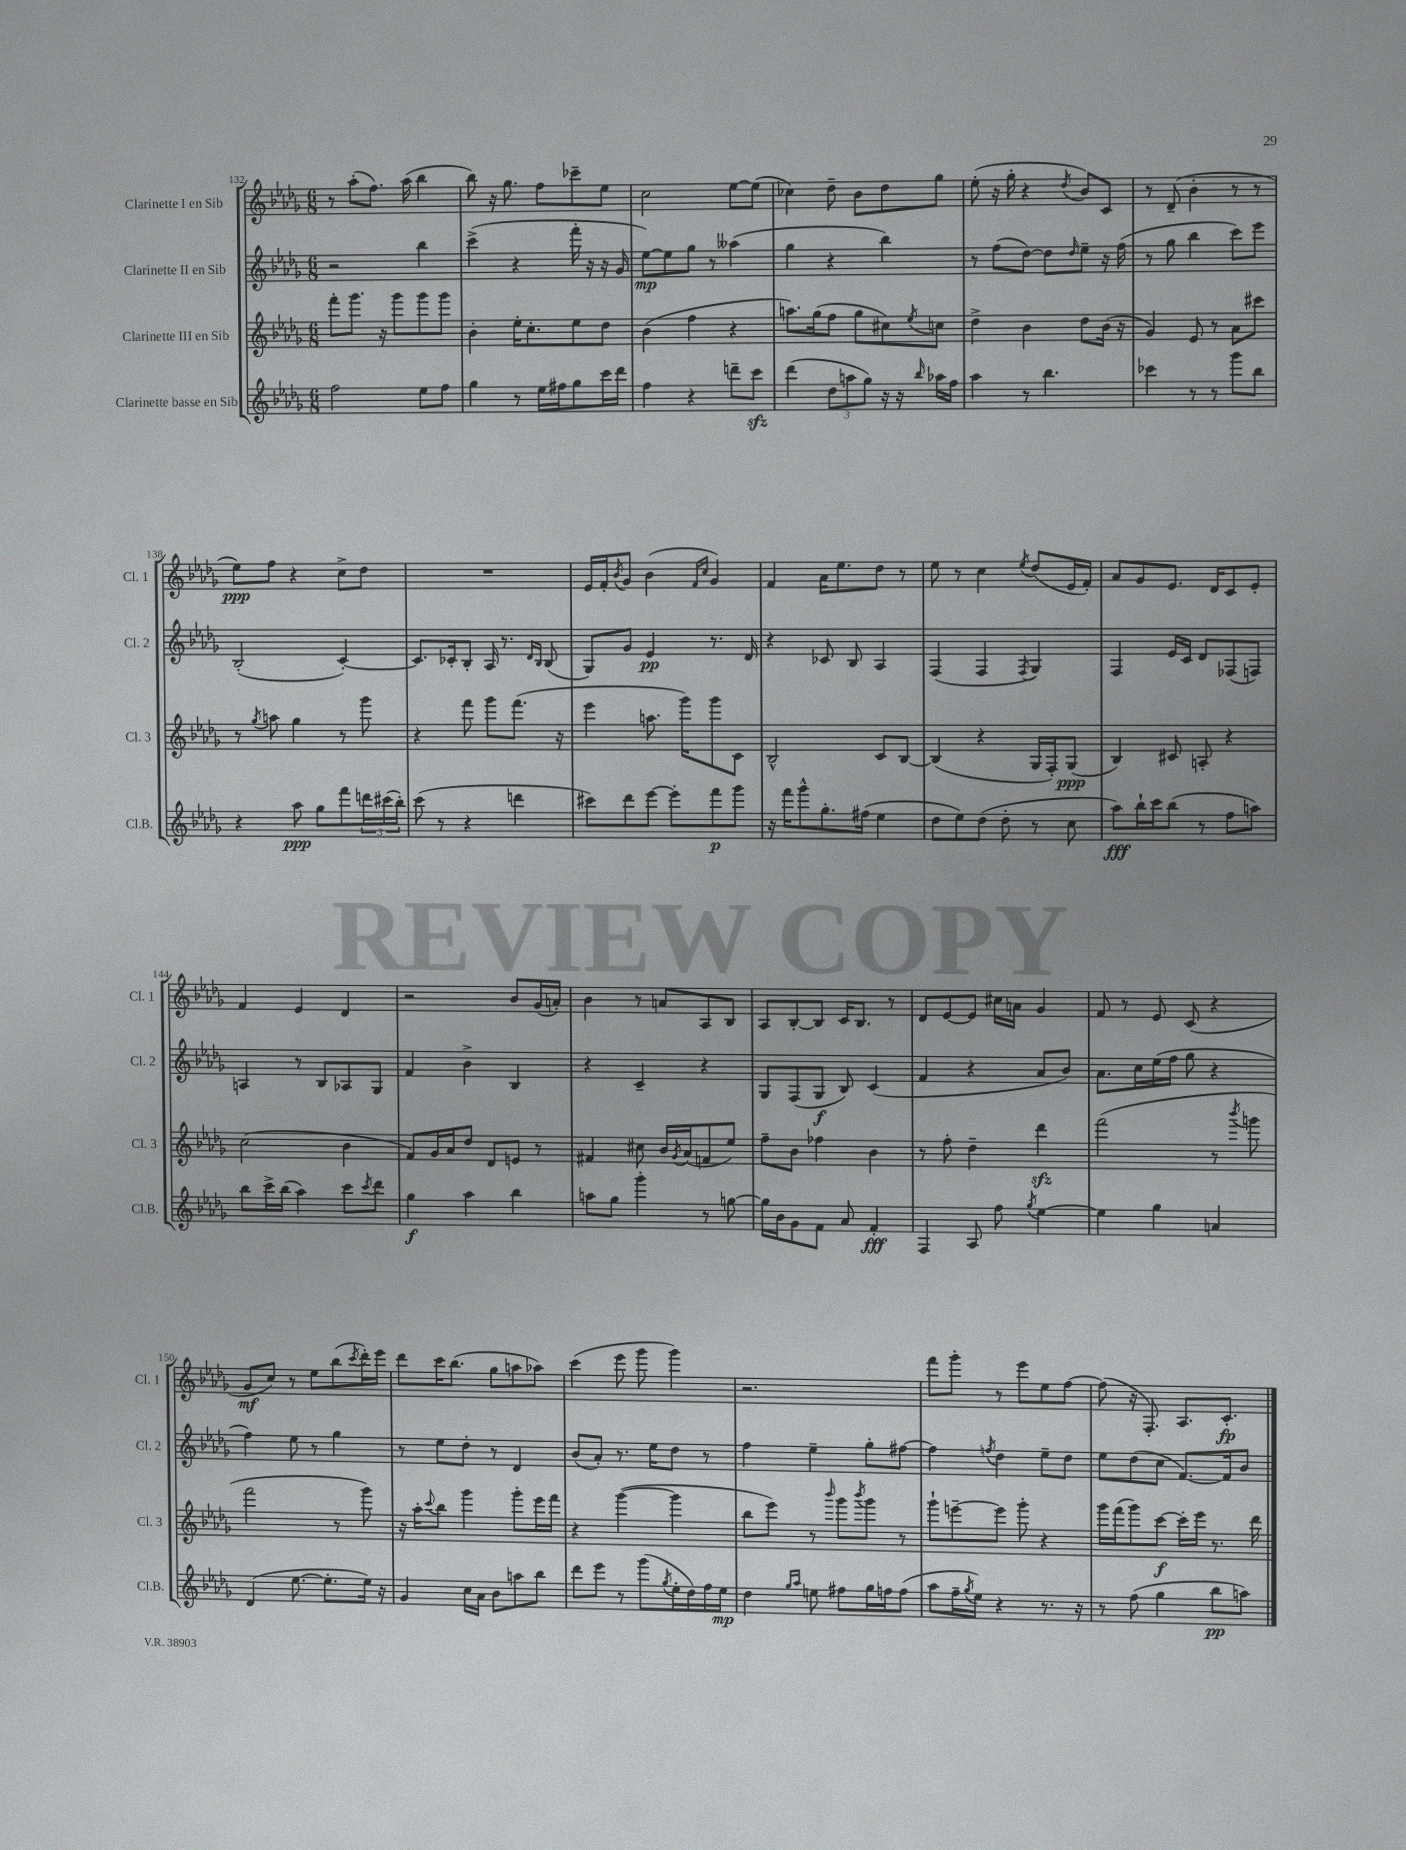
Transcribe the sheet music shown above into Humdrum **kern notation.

**kern	**kern	**kern	**kern
*staff4	*staff3	*staff2	*staff1
*clefG2	*clefG2	*clefG2	*clefG2
*k[b-e-a-d-g-]	*k[b-e-a-d-g-]	*k[b-e-a-d-g-]	*k[b-e-a-d-g-]
*M6/8	*M6/8	*M6/8	*M6/8
2ff	8fff'	2r	8r
.	8.ggg-	.	(8aa-'
.	.	.	8.ff)
.	16r	.	.
.	8ggg-	.	.
.	.	.	(16aa-
8ee-	8ggg-	4bb-	4bb-
8ff	8ggg-	.	.
=	=	=	=
4gg-	4b-'	(4ccc^	8bb-)
.	.	.	16r
.	.	.	8.gg-
8r	16ee-'	4r	.
.	8.cc'	.	.
16ee-	.	.	8ff
16ff#	.	.	.
8gg-	8ee-	16fff'	8ccc-~
.	.	16r	.
16ccc	8dd-	16r	8ee-
16ddd-	.	16g-	.
=	=	=	=
4ff	(4b-	[8ee-)	2cc
.	.	8ee-]	.
4r	4ff	8gg-	.
.	.	8r	.
8ddd~	4r	(4aa--	[8ee-
8ccc	.	.	(8ee-]
=	=	=	=
(4ddd-	8.aa)	4gg-	4cc-)
.	(16gg-	.	.
12dd-	8ff	4r	8dd-~
12aa	.	.	.
.	8gg-	.	8b-
12gg-)	.	.	.
16r	8cc#)	4bb-)	8dd-
16r	.	.	.
16qqbb-	8qee-	.	.
16aa-	8cc	.	8gg-
16ff	.	.	.
=	=	=	=
4aa-	4dd-^	8r	(8ee-'
.	.	(8ff	16r
.	.	.	16gg-'
8r	4b-	[8dd-)	4r
4.bb-	.	8dd-]	.
.	.	16qqdd-	8qdd-
.	8dd-	8ee-~	8b-)
.	(16b-	16r	8c
.	16r	(16ff	.
=	=	=	=
4ccc-	4g-)	8r	8r
.	.	8gg-	(8d-~
8r	8e-	4bb-	4b-'
8r	8r	.	.
8ggg-	8a-	8ccc)	8r
8bb-	8ccc#	8eee-	8r
=	=	=	=
4r	8r	(2B-'	8ee-)
.	8qgg-	.	.
.	8aa	.	8ff
8aa-	4gg-	.	4r
8gg-	.	.	.
8fff	8r	[4c')	8cc^
24ddd	8ggg-	.	8dd-
(24ccc#	.	.	.
24bb-')	.	.	.
=	=	=	=
(8ccc	4r	8.c]	2.r
8r	.	.	.
.	.	16c-'	.
4r	8fff	8B-'	.
.	8ggg-	16A-	.
.	.	8.r	.
4ddd	(8.fff	.	.
.	.	16qqd-	.
.	.	16qqB-	.
.	.	(8B-	.
.	16r	.	.
=	=	=	=
8ccc#)	4eee-	8G-)	16e-
.	.	.	16f'
.	.	.	8qb-
8ddd-	.	8g-	8g-
[8eee-	8.aa	4e-	(4b-
8eee-']	.	.	.
.	16ggg-)	.	.
.	.	.	16qqf
.	.	.	16qqcc
8fff	8ggg-	8.r	4g-)
8ggg-	8c	.	.
.	.	16d-	.
=	=	=	=
16r	2B-^^	4r	4f
16fff	.	.	.
8ggg-^^	.	.	.
8.gg-'	.	8c-	16a-
.	.	.	8.ee-
.	.	8B-	.
(16ff#	.	.	.
4ee-	8c	4A-	8dd-
.	[8B-	.	8r
=	=	=	=
8dd-	(4B-]	(4F	8ee-
8ee-)	.	.	8r
(8dd-	4r	4F	4cc
8dd-'	.	.	.
.	.	8qF	8qee-
8r	16G-	4G-)	(8dd-
.	16F')	.	.
8cc	(8G-	.	16e-
.	.	.	16f')
=	=	=	=
8aa-)	4B-)	4F	8a-
16bb-`	.	.	8g-
16ccc	.	.	.
(8bb-	8c#	16e-	8.e-
.	.	16c	.
8r	8A'	8d-	.
.	.	.	16d-
8ff	4r	(8F-	8c
8aa)	.	8F)	8e-'
=	=	=	=
8bb-	(2cc	4A	4f
16ccc^	.	.	.
(16bb-	.	.	.
4aa-)	.	8r	4e-
.	.	8B-	.
8ccc	4b-	8A-	4d-
8qccc	.	.	.
8ddd-	.	8G-	.
=	=	=	=
4gg-	8f)	4f	2r
.	16g-	.	.
.	16a-	.	.
4aa-	8dd-	4b-^	.
.	8d-	.	.
4bb-	8e	4B-	8b-
.	8r	.	(16g-
.	.	.	16a')
=	=	=	=
8aa	4f#	4r	4b-
8gg-	.	.	.
4ggg-'	8cc#	4c~	8r
.	16b-	.	8a
.	8qg-	.	.
.	(16a-	.	.
8r	8f	4r	8A-
[8gg	8ee-)	.	8B-
=	=	=	=
16gg]	8ff~	8G-	8A-
16b-	.	.	.
8g-	8b-	(8F	[8B-'
8f	4ff-	8G-	8B-]
8a-	.	8B-)	16c
.	.	.	8.B-
4f'	4b-	(4c	.
.	.	.	8r
=	=	=	=
4F	8r	4f	8d-
.	8ff'	.	[8e-
8A-	4dd-~	4r	8e-]
8ff	.	.	16cc#
.	.	.	16a
8qgg-	.	.	.
[4ee-	4ddd-	8a-	4g-
.	.	8b-)	.
=	=	=	=
4ee-]	(2fff	8.a-	8f
.	.	.	8r
.	.	16cc	.
4gg-	.	(16ee-	8e-
.	.	16ff	.
.	.	8gg-	(8c
4a	8r	4r	4r
.	8qbbb-	.	.
.	8ggg	.	.
=	=	=	=
(4d-	2fff	4ff)	8g-
.	.	.	8cc)
[8.ee-	.	8ee-	8r
.	.	8r	8ee-
8.ee-']	.	.	.
.	8r	4gg-	(8bb-
.	.	.	8qccc
16ee-)	8ggg-)	.	16ddd-')
16r	.	.	16eee-
=	=	=	=
4g-	16r	8r	8ddd-
.	16aa-'	.	.
.	8qqccc	.	.
.	8bb-	8ee-	16ccc
.	.	.	(8.bb-
16cc	4ggg-	8dd-'	.
16a-	.	.	.
8b-	.	8r	8gg-
8aa	8ggg-'	4d-	8aa
8bb-	16eee-	.	8aa-)
.	16fff	.	.
=	=	=	=
8ddd-	4r	(8b-	(4ccc
8eee-	.	8a-')	.
8r	([4ggg-	8.r	8eee-
(8ggg-	.	.	8ggg-
.	.	16ee-	.
8qgg-	.	.	.
16ee-'	4ggg-]	8dd-	4ggg-)
16dd-)	.	.	.
16ff	.	8r	.
16ee-	.	.	.
=	=	=	=
4dd-	8bb-	4ff	2.r
.	8eee-)	.	.
16qqgg-	.	.	.
16qqaa-	.	.	.
8ee	8r	4ee-~	.
.	16qqbbb-	.	.
8ff#	8ggg-	.	.
.	8qbbb-	.	.
16gg-	8ggg-	8gg-'	.
16ff	.	.	.
(8ff	8r	[8ff#	.
=	=	=	=
8aa-	8ggg-`	4ff#]	8fff
16ff~	[8eee~	.	8ggg-'
8qgg-	.	.	.
16ee-)	.	.	.
.	.	8qff	.
4r	8eee]	4dd-	8r
.	8ggg-'	.	8eee-
8.r	4r	8ee-~	8ee-
.	.	8dd-	[8ff
16r	.	.	.
=	=	=	=
8r	16ggg-	8ee-	(8ff]
.	(16fff	.	.
(8ff	8ggg-)	(8dd-	16r
.	.	.	8.F')
4gg-	[8ccc	8cc	.
.	16ccc']	[8.f)	8.A-
.	16eee-	.	.
8bb-	8.r	.	.
.	.	16f]	8.c'
8aa)	.	8b-	.
.	16ddd-	.	.
==	==	==	==
*-	*-	*-	*-
